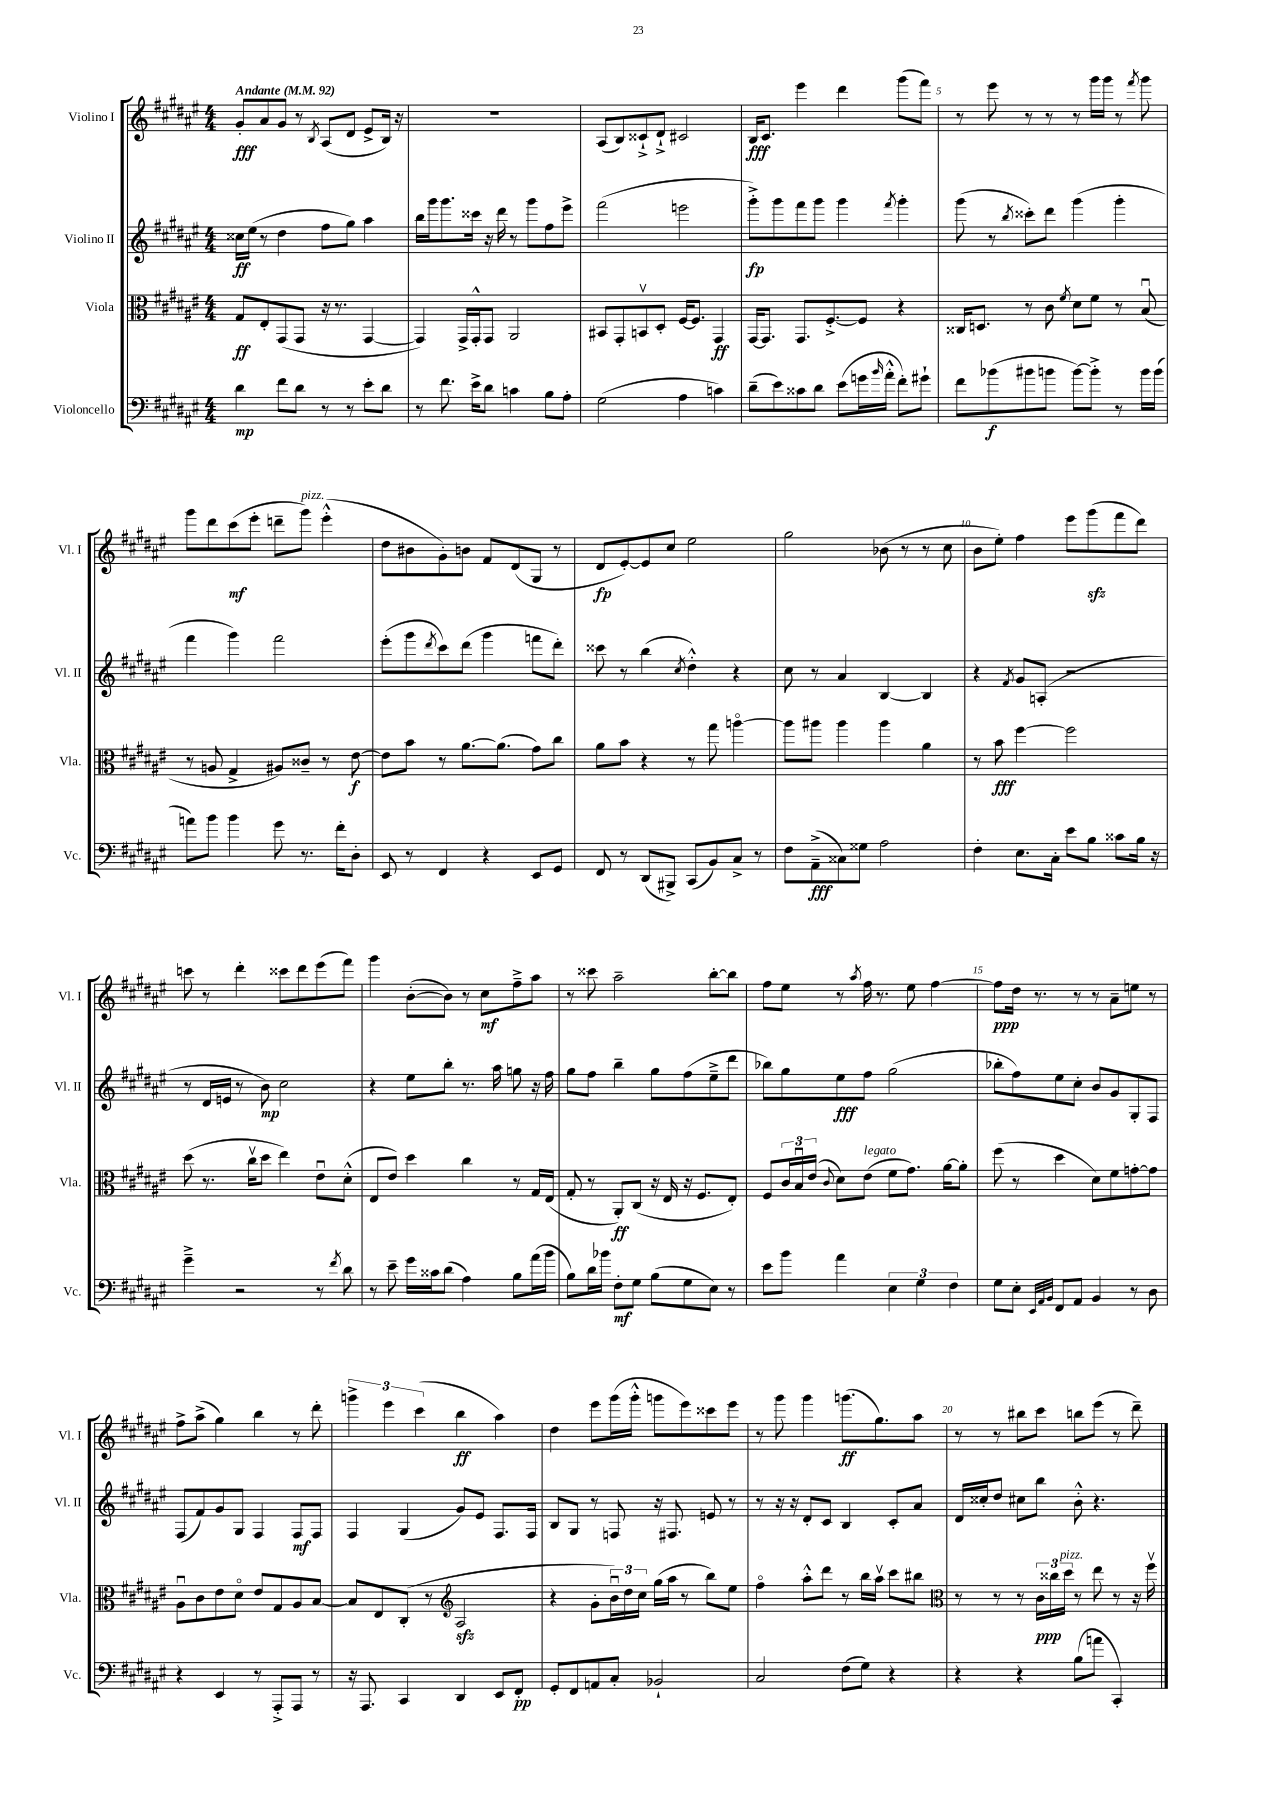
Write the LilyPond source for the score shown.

<<
\new StaffGroup <<
\new Staff = "s0" \with { instrumentName = "Violino I" shortInstrumentName = "Vl. I" } {
    \clef treble \key fis \major \numericTimeSignature \time 4/4 \tempo "Andante" 4 = 92
    gis'8-.\fff ais'8 gis'8 r8 \acciaccatura { b8 } ais8( dis'8 eis'8-> b16) r16 |
    R1 |
    ais8( b8) cisis'8-!-> dis'8-!-> cis'2 |
    b16\fff cis'8. eis'''4 dis'''4 gis'''8( fis'''8) |
    r8 eis'''8 r8 r8 r8 gis'''16 gis'''16 r8 \acciaccatura { fis'''8 } gis'''8 |
    gis'''8 dis'''8 cis'''8\mf( eis'''8-. d'''8-- gis'''8^\markup { \italic "pizz." }) eis'''4-.-^( |
    dis''8 bis'8 gis'8-.) b'8 fis'8 dis'8( gis8 r8 |
    dis'8\fp eis'8~-.) eis'8 cis''8 eis''2 |
    gis''2 bes'8( r8 r8 cis''8 |
    b'8 eis''8-.) fis''4 eis'''8 gis'''8\sfz( fis'''8 dis'''8) |
    c'''8 r8 dis'''4-. cisis'''8 dis'''8 eis'''8( fis'''8) |
    gis'''4 b'8~-.( b'8) r8 cis''8\mf fis''8---> ais''8 |
    r8 cisis'''8 ais''2-- b''8~-. b''8 |
    fis''8 eis''8 r8 \acciaccatura { ais''8 } fis''16 r8. eis''8 fis''4~ |
    fis''8\ppp dis''16 r8. r8 r8 ais'8-- e''8 r8 |
    fis''8-> ais''8->( gis''4) b''4 r8 dis'''8-. |
    \tuplet 3/2 { g'''4-> eis'''4 cis'''4( } b''4\ff ais''4) |
    dis''4 eis'''8 gis'''16( gis'''16-.-^ g'''8 eis'''8) cisis'''8 eis'''8 |
    r8 gis'''8 gis'''4 g'''8.\ff( gis''8.) ais''8 |
    r8 r8 bis''8 cis'''8 b''8 eis'''8( r8 dis'''8--) \bar "|." |
}
\new Staff = "s1" \with { instrumentName = "Violino II" shortInstrumentName = "Vl. II" } {
    \clef treble \key fis \major \numericTimeSignature \time 4/4
    cisis''16\ff eis''16( r8 dis''4 fis''8 gis''8) ais''4 |
    b''16 gis'''16 gis'''8. cisis'''16 r16 dis'''16 r8 gis'''8 fis''8 eis'''8-> |
    fis'''2( e'''2 |
    gis'''8-.->\fp) gis'''8 fis'''8 gis'''8 gis'''4 \acciaccatura { fis'''8 } gis'''4-. |
    gis'''8( r8 \acciaccatura { b''8 } cisis'''8-.) dis'''8 gis'''4( gis'''4-. |
    fis'''4 gis'''4) fis'''2 |
    eis'''8-.( gis'''8 \acciaccatura { dis'''8 } cis'''8) dis'''8( gis'''4 f'''8 dis'''8-.) |
    cisis'''8 r8 b''4( \acciaccatura { cis''8 } dis''4-.-^) r4 |
    cis''8 r8 ais'4 b4~ b4 |
    r4 \acciaccatura { fis'8 } gis'8 a8-.( r2 |
    r8 dis'16 e'16 r8 b'8\mp) cis''2 |
    r4 eis''8 b''8-. r8. ais''16 g''8 r16 fis''16 |
    gis''8 fis''8 b''4-- gis''8 fis''8( eis''8---> dis'''8 |
    bes''8) gis''8 eis''8\fff fis''8 gis''2( |
    bes''8-. fis''8) eis''8 cis''8-. b'8 gis'8 gis8-. fis8 |
    fis8( fis'8) gis'8 gis8 fis4 fis8\mf fis8 |
    fis4 gis4( gis'8) eis'8 fis8. fis16 |
    b8 gis8 r8 f8 r16 fis8. e'8 r8 |
    r8 r16 r16 dis'8-. cis'8 b4 cis'8-. ais'8 |
    dis'16 cisis''16-. dis''8 cis''8 b''8 b'8-.-^ r4. \bar "|." |
}
\new Staff = "s2" \with { instrumentName = "Viola" shortInstrumentName = "Vla." } {
    \clef alto \key fis \major \numericTimeSignature \time 4/4
    gis8\ff eis8-. gis,8( gis,8 r16 r8. gis,4~ |
    gis,4) gis,16-> gis,16-.-^ gis,8 ais,2 |
    bis,8 gis,8-. b,8\upbow dis8-. fis16~ fis8. gis,4\ff |
    gis,16~ gis,8. gis,8. fis8.~-.-> fis8 r4 |
    cisis16 d8. r8 cis'8 \acciaccatura { fis'8 } dis'8 fis'8 r8 b8\downbow( |
    r8 a8 gis4-> ais8) cisis'8-- r8 eis'8~\f |
    eis'8 b'8 r8 ais'8.~ ais'8.( gis'8) cis''8 |
    ais'8 b'8 r4 r8 gis''8 a''4~\flageolet |
    a''8 ais''8 ais''4 ais''4 ais'4 |
    r8 b'8\fff fis''4~ fis''2 |
    dis''8( r8. cis''16\upbow dis''8 eis''4) eis'8\downbow dis'8-.-^( |
    eis8 eis'8) dis''4 cis''4 r8 gis16 eis16( |
    gis8-. r8 ais,8-.\ff) cis8( r16 eis16 r16 fis8. eis8-.) |
    fis8 \tuplet 3/2 { cis'16 b16\downbow eis'16( } \appoggiatura { cis'8 } dis'8) eis'8^\markup { \italic "legato" }( fis'8 gis'8.) ais'16~ ais'8-. |
    fis''8( r8 dis''4 dis'8) fis'8 g'8~-. g'8 |
    ais8\downbow cis'8 eis'8 dis'8\flageolet eis'8 gis8 ais8 b8~ |
    b8 eis8 cis8-.( r8 \clef treble ais2\sfz |
    r4 gis'8-. \tuplet 3/2 { b'16\downbow) dis''16 cis''16 } gis''16( ais''16 r8 b''8) eis''8 |
    fis''4\flageolet ais''8-.-^ dis'''8 r8 b''16 ais''16\upbow cis'''8 bis''8 |
    \clef alto r8 r8 r8 \tuplet 3/2 { cis'16\ppp cisis''16 dis''16^\markup { \italic "pizz." } } r8 eis''8 r8 r16 fis''16\upbow \bar "|." |
}
\new Staff = "s3" \with { instrumentName = "Violoncello" shortInstrumentName = "Vc." } {
    \clef bass \key fis \major \numericTimeSignature \time 4/4
    dis'4\mp fis'8 dis'8 r8 r8 eis'8-. dis'8 |
    r8 fis'8. eis'16-> dis'8 c'4 b8 ais8-. |
    gis2( ais4 c'4) |
    dis'8--( eis'8) cisis'8 dis'8 eis'8( g'16 \grace { b'16 } ais'16-.-^ fis'8-.) gis'8-! |
    fis'8 bes'8\f( bis'8 b'8 b'8~) b'8-.-> r8 b'16 b'16( |
    a'8) b'8 b'4 gis'8 r8. fis'16-. dis8-. |
    eis,8 r8 fis,4 r4 eis,8 gis,8 |
    fis,8 r8 dis,8( bis,,8->) cis,8( b,8) cis8-> r8 |
    fis8 ais,8--->\fff( cisis8) gisis8 ais2 |
    fis4-. eis8. cis16-. eis'8 b8 cisis'8 b16 r16 |
    gis'4---> r2 r8 \acciaccatura { fis'8 } dis'8 |
    r8 eis'8-- gis'16 cisis'16 dis'8( ais4) b8 ais'16( b'16 |
    b8) dis'16 bes'16 fis8-.\mf gis8 b8( gis8 eis8) r8 |
    eis'8 b'8 ais'4 \tuplet 3/2 { eis4 gis4 fis4 } |
    gis8 eis8-. \grace { eis,32 ais,32 b,32 } fis,8 ais,8 b,4 r8 dis8 |
    r4 eis,4 r8 ais,,8-.-> ais,,8 r8 |
    r16 ais,,8. cis,4 dis,4 eis,8 fis,8-.\pp |
    gis,8-. fis,8 a,8 cis8-. bes,2-! |
    cis2 fis8( gis8) r4 |
    r4 r4 b8( a'8 cis,4-.) \bar "|." |
}
>>
>>
\layout { \context { \Score \override BarNumber.break-visibility = ##(#f #t #t) barNumberVisibility = #(every-nth-bar-number-visible 5) } }
